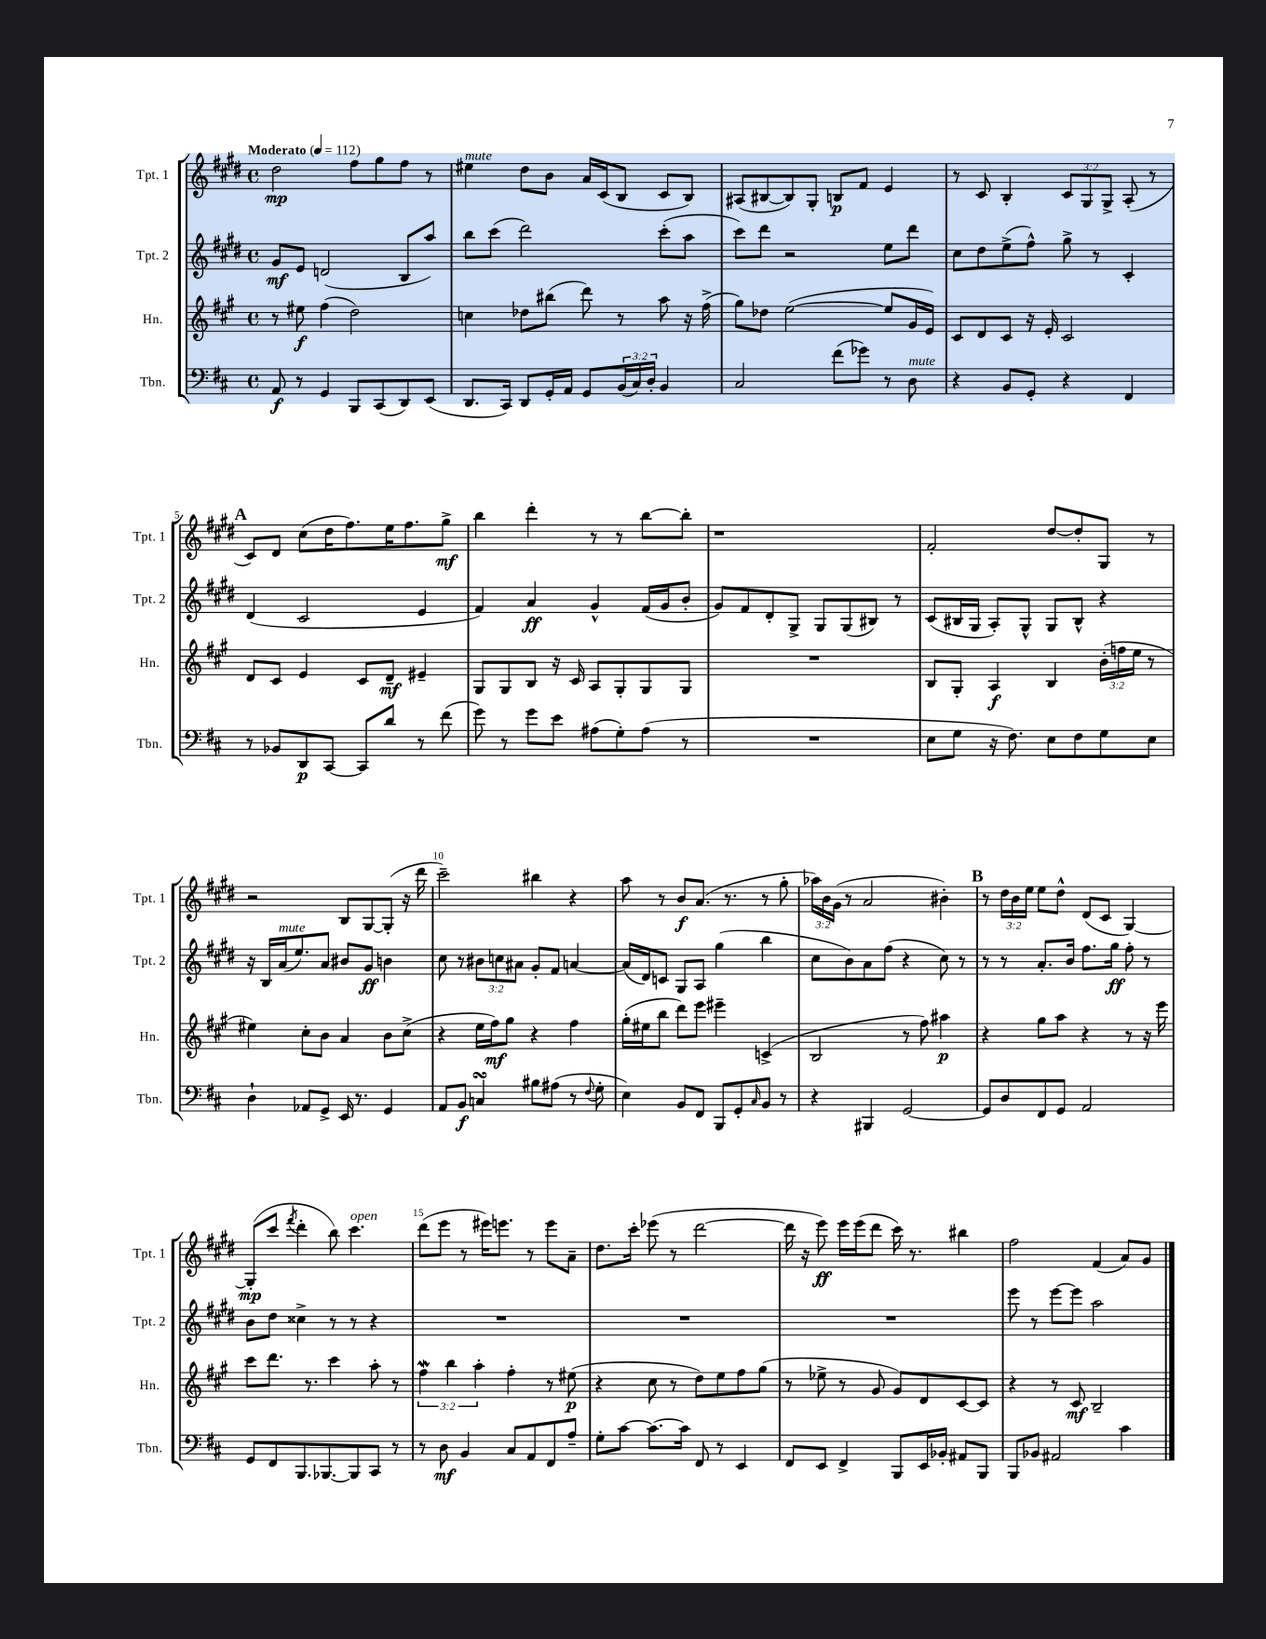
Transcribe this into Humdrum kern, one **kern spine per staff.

**kern	**kern	**kern	**kern
*staff4	*staff3	*staff2	*staff1
*clefF4	*clefG2	*clefG2	*clefG2
*k[f#c#]	*k[f#c#g#]	*k[f#c#g#d#]	*k[f#c#g#d#]
*M4/4	*M4/4	*M4/4	*M4/4
*met(c)	*met(c)	*met(c)	*met(c)
*MM112	*MM112	*MM112	*MM112
8AA	8r	8g#	2dd#
8r	8ee#	8e	.
4GG	(4ff#	(2d	.
8BBB	2dd)	.	8ff#
(8CC#	.	.	8gg#
8DD)	.	8B	8ff#
(8EE	.	8aa)	8r
=	=	=	=
8.DD	4cc	8bb	4ee#
.	.	(8ccc#	.
16CC#)	.	.	.
8DD	8dd-	2ddd#)	8dd#
16GG'	(8bb#	.	8b
16AA	.	.	.
8GG	8ddd)	.	16a
.	.	.	(16c#
(24BB	8r	.	8B
24C#)	.	.	.
24D'	.	.	.
4BB	8aa	(8ccc#'	8c#
.	16r	8aa	8B)
.	(16ff#^	.	.
=	=	=	=
2C#	8gg#)	8ccc#)	(8A#
.	8dd-	8ddd#	[8B#
.	([2ee	2r	8B#])
.	.	.	8G#'
(8f#	.	.	8B
8g-)	.	.	8f#
8r	8ee]	8ee	4e
8D	16g#	8ddd#	.
.	16e)	.	.
=	=	=	=
4r	8c#	8cc#	8r
.	8d	8dd#	8c#
8BB	8c#	(8ee^	4B'
8GG'	16r	8ff#^^)	.
.	16e'	.	.
4r	2c#	8gg#^	12c#
.	.	.	12G#
.	.	8r	.
.	.	.	12G#^
4FF#	.	4c#'	(8A'
.	.	.	8r
=	=	=	=
8r	8d	(4d#	8c#)
8BB-	8c#	.	8d#
8DD	4e	2c#	(8cc#
[8CC#	.	.	16dd#
.	.	.	8.ff#)
8CC#]	8c#	.	.
8d	8d~	.	16ee
.	.	.	8.ff#
8r	4e#~	4e	.
(8f#	.	.	8gg#^
=	=	=	=
8g)	8G#	4f#)	4bb
8r	8G#	.	.
8g	8B	4a	4ddd#'
8e	16r	.	.
.	16c#	.	.
(8A#	8A	4g#^^	8r
8G')	8G#'	.	8r
(8A#	8G#	(16f#	[8bb
.	.	16g#	.
8r	8G#	8b'	8bb']
=	=	=	=
1r	1r	8g#)	1r
.	.	8f#	.
.	.	8d#'	.
.	.	8G#^	.
.	.	8G#	.
.	.	(8G#	.
.	.	8B#)	.
.	.	8r	.
=	=	=	=
8E	8B	(8c#	2f#'
8G	8G#'	16B#	.
.	.	16G#	.
16r	4A	8A')	.
8.F#)	.	.	.
.	.	8G#^^	.
8E	4B	8G#	[8dd#
8F#	.	8B#^^	8dd#']
8G	(24b'	4r	8G#
.	24ff	.	.
.	24ee	.	.
8E	8r	.	8r
=	=	=	=
4D`	4ee#)	16r	2r
.	.	16B	.
.	.	(16a	.
.	.	8.ee)	.
8AA-	8cc#'	.	.
8GG^	8b	8a	.
16EE	4a	8b#	8B
8.r	.	.	.
.	.	8g#	[8G#
4GG	8b	4b	(8G#']
.	(8cc#^	.	16r
.	.	.	16ddd#
=	=	=	=
8AA	4r	8cc#	2ccc#~)
8BB	.	8r	.
4C	16ee	12b#	.
.	16ff#)	.	.
.	.	12cc	.
.	8gg#	.	.
.	.	12a#	.
8B#	4r	8g#'	4bb#
(8A#	.	8f#	.
8r	4ff#	[4a	4r
8qqF#	.	.	.
8G'	.	.	.
=	=	=	=
4E)	(16gg#'	(16a]	8aa
.	16ee#	16d#)	.
.	8bb	8c	8r
8BB	8ddd)	8G#	8b
8FF#	8eee	8A	(8.a
8BBB	4eee#~	(4gg#	.
.	.	.	8.r
8GG'	.	.	.
16qqC#	.	.	.
8BB	(4c^	4bb	8r
8r	.	.	8gg#'
=	=	=	=
4r	2B	8cc#	24aa-)
.	.	.	24b
.	.	.	(24g#
.	.	8b)	8r
4BBB#	.	8a	2a
.	.	(8ff#	.
[2GG	8r	4r	.
.	8ff#)	.	.
.	4aa#	8cc#)	4b#')
.	.	8r	.
=	=	=	=
8GG]	4r	8r	8r
8D	.	8r	24dd#
.	.	.	24b
.	.	.	24ee
8FF#	8gg#	8.a'	8ee
8GG	8aa	.	8dd#^^
.	.	16b	.
2AA	4r	8.ff#	(8d#
.	.	.	8c#
.	.	16gg#	.
.	8r	8ff#'	[4G#)
.	16r	8r	.
.	16eee	.	.
=	=	=	=
8GG	8ccc#	8b	(8G#']
8FF#	8.ddd	8dd#	8ccc#
.	.	.	8qfff#
8.BBB	.	4cc##^	4ddd#'
.	8.r	.	.
[8.BBB-	.	.	.
.	4ccc#	8r	8bb)
8BBB-]	.	8r	4.ccc#
8CC#	8aa'	4r	.
8r	8r	.	.
=	=	=	=
8r	6ff#	1r	(8ddd#
8D	.	.	8eee
.	6bb	.	.
4BB	.	.	8r
.	6aa'	.	.
.	.	.	16eee#)
.	.	.	8.eee
8C#	4ff#'	.	.
8AA	.	.	8r
8FF#	8r	.	8eee
8A~	(8ee#	.	8a~
=	=	=	=
8G'	4r	1r	8.dd#
[8c#	.	.	.
.	.	.	16ccc#'
8.c#_	8cc#	.	(8eee-
.	8r	.	8r
16c#]	.	.	.
8FF#	8dd)	.	[2ddd#
8r	8ee	.	.
4EE	8ff#	.	.
.	(8gg#	.	.
=	=	=	=
8FF#	8r	1r	16ddd#]
.	.	.	16r
8EE	8ee-^	.	8eee)
4FF#^	8r	.	16eee
.	.	.	(16eee
.	8g#	.	8ddd#
8BBB	8g#)	.	16ccc#)
.	.	.	8.r
16EE	8d	.	.
16BB-'	.	.	.
8AA#	[8c#	.	4bb#
8BBB	8c#]	.	.
=	=	=	=
8BBB	4r	8eee	2ff#
8BB-	.	8r	.
2AA#	8r	[8eee	.
.	8c#	8eee]	.
.	2B~	2aa	(4f#
4c#	.	.	8a)
.	.	.	8g#
==	==	==	==
*-	*-	*-	*-
